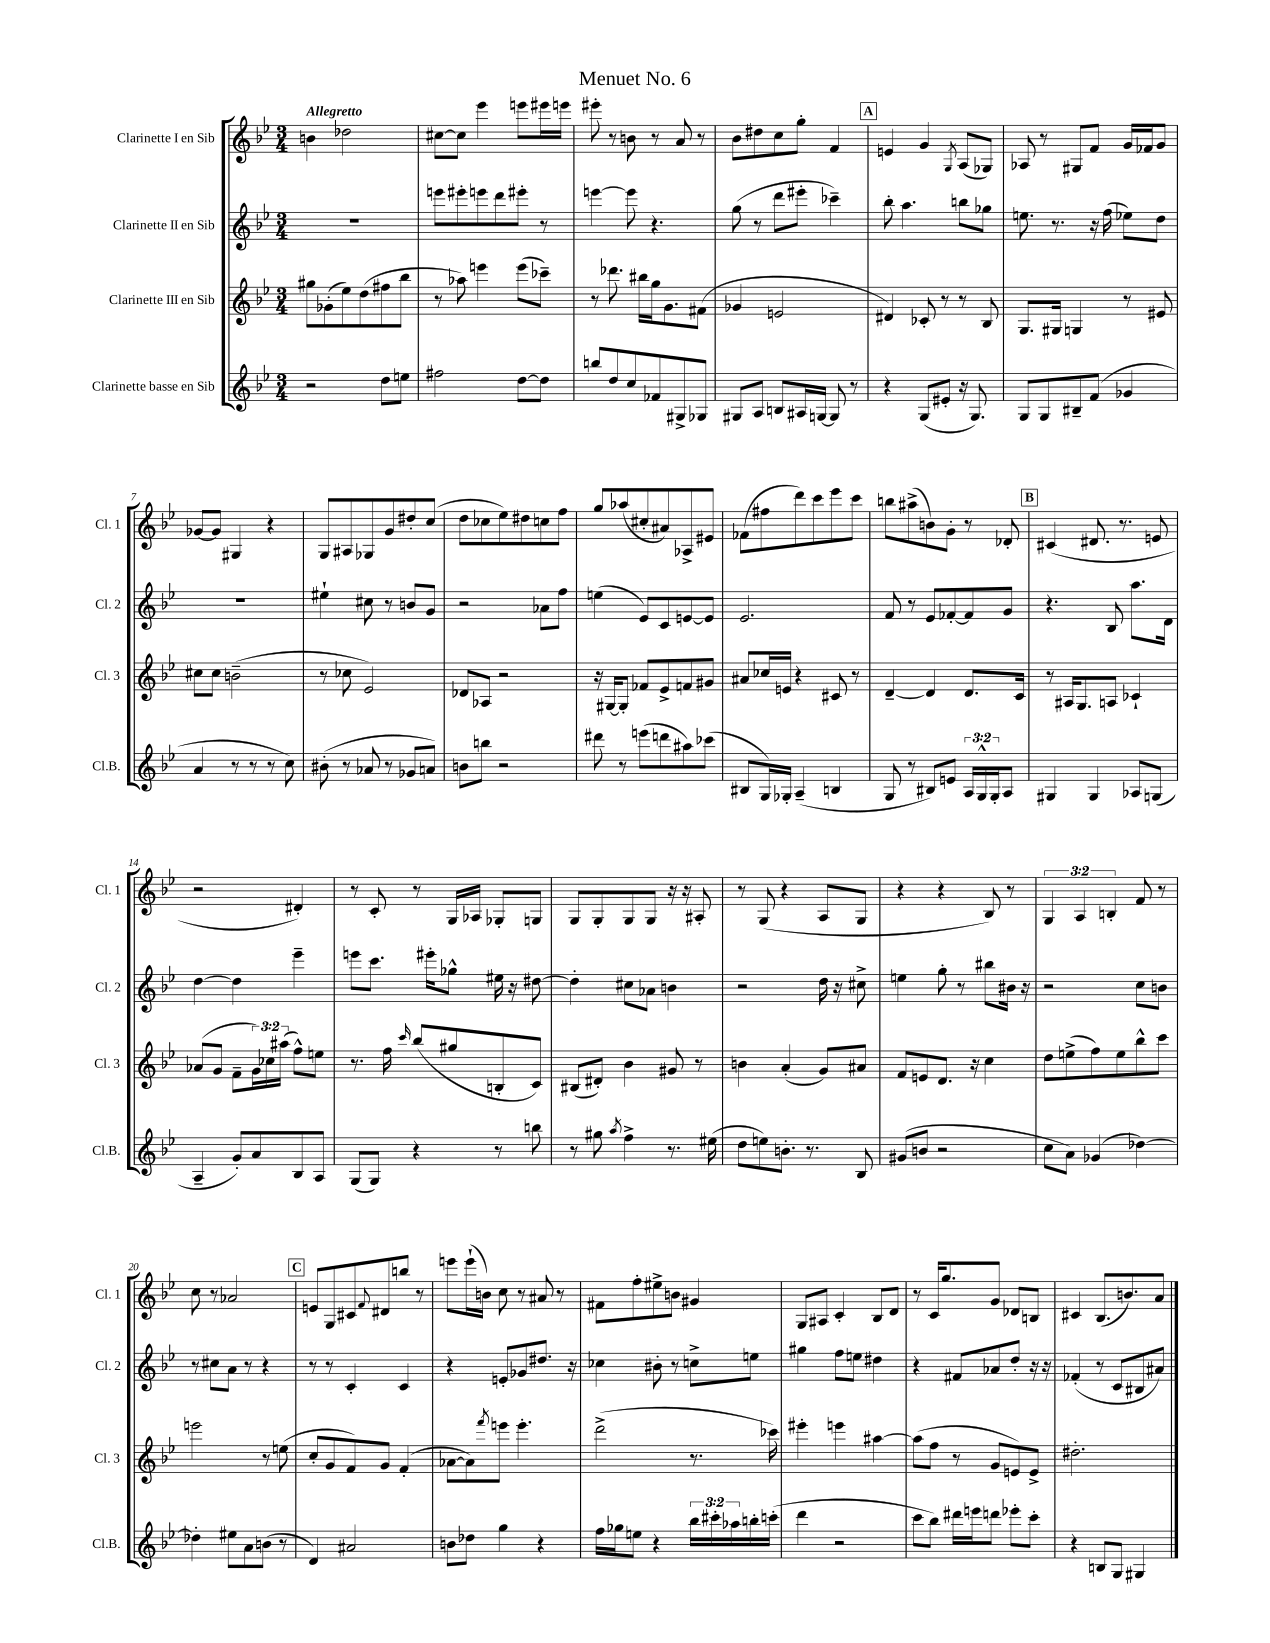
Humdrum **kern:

**kern	**kern	**kern	**kern
*staff4	*staff3	*staff2	*staff1
*clefG2	*clefG2	*clefG2	*clefG2
*k[b-e-]	*k[b-e-]	*k[b-e-]	*k[b-e-]
*M3/4	*M3/4	*M3/4	*M3/4
2r	8gg#\L	2.r	4b\
.	(8g-'\	.	.
.	8ee-\)	.	2dd-\
.	(8dd\	.	.
8dd\L	8ff#\	.	.
8ee\J	8bb-\J	.	.
=	=	=	=
2ff#\	8r	8eee\L	[8cc#\L
.	8aa-\)	8eee#'\	8cc#\]J
.	4eee\	8eee\	4eee-\
.	.	8ddd\	.
[8dd\L	(8eee\L	8eee#'\J	8eee\L
8dd\]J	8ccc-~\J)	8r	16eee#\L
.	.	.	16eee\JJ
=	=	=	=
8bb/L	8r	[4eee\	8eee#'\
8dd/	8.ddd-\	.	8r
8cc/	.	8eee\]	8b\
.	16bb#\LL	.	.
8f-/	16gg\J	4.r	8r
.	8.g\	.	.
8G#^/	.	.	8a/
8G-/J	(8f#\J	.	8r
=	=	=	=
8G#/L	4g-/	(8gg\	8b-\L
8A/J	.	8r	8dd#\
8B/L	2e/	8ddd\L	8cc\
16A#/L	.	8eee#'\J	8gg'\J
[16G/JJ	.	.	.
8G/]	.	4ccc-~\)	4f/
8r	.	.	.
=	=	=	=
4r	4d#/)	8bb-'\	4e/
.	.	4.aa\	.
(8G/L	8c-'/	.	4g/
8e#'/J	8r	.	.
.	.	.	8qG/
16r	8r	8bb\L	(8A/L
8.G/)	.	.	.
.	8B-/	8gg-\J	8G-/J)
=	=	=	=
8G/L	8.G/L	8.ee\	8A-/
8G/	.	.	8r
.	16G#/Jk	8.r	.
8B#~/	4G/	.	8G#/L
(8f/J	.	16r	8f/J
.	.	(16ff\	.
4g-/	8r	8ee-\L)	16g/LL
.	.	.	16f-/J
.	8e#/	8dd\J	8g/J
=	=	=	=
4a/	8cc#\L	2.r	[8g-/L
.	8cc#\J	.	8g-/]J
8r	(2b~\	.	4G#/
8r	.	.	.
8r	.	.	4r
8cc\)	.	.	.
=	=	=	=
(8b#'\	8r	4ee#`\	8G/L
8r	8cc-\	.	8A#/
8a-/	2e-/)	8cc#\	8G-/
8r	.	8r	8g/
8g-/L	.	8b/L	8dd#'/
8a/J)	.	8g/J	(8cc/J
=	=	=	=
8b\L	8d-/L	2r	8dd\L
8bb\J	8A-/J	.	8cc-\
2r	2r	.	8ee-\)
.	.	.	8dd#\
.	.	8a-\L	8cc\
.	.	8ff\J	8ff\J
=	=	=	=
8ddd#\	16r	(4ee\	8gg/L
.	[16G#/LK	.	.
8r	8G#'/]J	.	(8aa-/
(8eee\L	8f-/L	8e-/L)	8cc#'/
8ddd\	8e-^/	8c/	8a#/)
8aa#\)	8f/	[8e/	8A-^/
(8ccc-\J	8g#/J	8e/]J	8e#/J
=	=	=	=
8B#/L	8a#/L	2.e-/	(8f-\L
16G/L)	16cc-/L	.	8ff#\
16G-'/JJ	16e/JJ	.	.
(4A~/	4r	.	8ddd\)
.	.	.	8ccc\
4B/	8c#/	.	8eee-\
.	8r	.	8ccc\J
=	=	=	=
8G/	[4d~/	8f/	8bb\L
8r	.	8r	(8aa#^\
8B#/L)	4d/]	8e-/L	8b\)
8e/J	.	[8f-'/	8g'\J
24A/LL	8.d/L	8f-/]	8r
24G^^/	.	.	.
24G'/J	.	.	.
8A/J	.	8g/J	8d-'/
.	16c/Jk	.	.
=	=	=	=
4G#/	8r	4.r	(4c#/
.	16A#/LK	.	.
.	8.G/	.	.
4G#/	.	.	8.d#/
.	8A/J	8B-/	.
.	.	.	8.r
8A-/L	4c-`/	8.aa\L	.
(8G/J	.	.	8e/
.	.	16d\Jk	.
=	=	=	=
4A~/	(8a-/L	[4dd\	2r
.	8g/J	.	.
8g'/L)	8f~\L	4dd\]	.
8a/	24g\L)	.	.
.	24cc-\	.	.
.	(24aa#\JJ	.	.
8B-/	8ff^^\L)	4eee-~\	4d#'/)
8A/J	8ee\J	.	.
=	=	=	=
(8G/L	8.r	8eee\L	8r
8G/J)	.	8.ccc\J	8c'/
.	16ff\	.	.
.	16qqccc/	.	.
4r	(8bb-/L	.	8r
.	.	16eee#'\LK	.
.	8gg#/	8gg-^^\J	16G/LL
.	.	.	16A-/JJ
8r	8B'/	16ee#\	8G-'/L
.	.	16r	.
8bb\	8c/J)	[8dd#\	8G/J
=	=	=	=
8r	(8B#/L	4dd#'\]	8G/L
8gg#\	8d#'/J)	.	8G'/
8qaa/	.	.	.
4ff^\	4b-\	8cc#\L	8G/
.	.	8a-\J	8G/J
8.r	8g#/	4b\	16r
.	.	.	16r
.	8r	.	8A#'/
(16ee#\	.	.	.
=	=	=	=
8dd\L	4b\	2r	8r
8ee\)	.	.	(8G/
8.b'\J	(4a'/	.	4r
8.r	.	.	.
.	8g/L)	16dd\	8A/L
.	.	16r	.
8B-/	8a#/J	8cc#^\	8G/J
=	=	=	=
(8g#/L	8f/L	4ee\	4r
8b/J	8e/	.	.
2r	8.d/J	8gg'\	4r
.	.	8r	.
.	16r	.	.
.	4cc\	8bb#\L	8B-/)
.	.	16b#\Jk	8r
.	.	16r	.
=	=	=	=
8cc\L	8dd\L	2r	6G/
8a\J)	(8ee^\	.	.
.	.	.	6A/
(4g-/	8ff\)	.	.
.	.	.	6B'/
.	8ee\	.	.
[4dd-\)	8bb-^^\	8cc\L	8f/
.	8ccc\J	8b\J	8r
=	=	=	=
4dd-'\]	2eee\	8r	8cc\
.	.	8cc#\L	8r
8ee#\L	.	8a\J	2a-/
8a\	.	8r	.
(8b\J	8r	4r	.
8r	(8ee\	.	.
=	=	=	=
4d/)	8cc'/L	8r	8e/L
.	8g/	8r	8G/
2a#/	8f/)	4c'/	8c#/
.	.	.	8qqf/
.	8g/J	.	8d#/
.	(4f'/	4c/	8bb/J
.	.	.	8r
=	=	=	=
8b\L	[8a-\L	4r	8eee\L
8dd-\J	8a-\])	.	(16eee`\L
.	.	.	16b\JJ)
.	8qfff/	.	.
4gg\	8eee\J	8e'/L	8cc\
.	4.eee'\	8g-/	8r
4r	.	8.dd#/J	8a#/
.	.	.	8r
.	.	16r	.
=	=	=	=
16ff\LL	(2ddd^\	4cc-\	8f#\L
16gg-\J	.	.	.
8ee\J	.	.	8ff'\
4r	.	8b#'\	8ee#^\
.	.	8r	8b\J
24bb-\LL	8.r	8cc^\L	4g#/
24ccc#'\	.	.	.
24aa-\	.	.	.
16bb'\	.	8ee\J	.
(16ccc'\JJ	16ccc-\)	.	.
=	=	=	=
4ddd\	4eee#'\	4gg#\	8G/L
.	.	.	8A#/J
2r	4eee\	8ff\L	4c'/
.	.	8ee\J	.
.	[4aa#\	4dd#\	8B-/L
.	.	.	8d/J
=	=	=	=
8ccc\L	(8aa#\]L	4r	8r
8bb-\J)	8ff\J	.	16c/LK
.	.	.	8.gg/
16ddd#\LL	8r	8f#/L	.
16eee\J	.	.	.
8ddd\J	8g/L	8a-/	8g/J
8eee-'\L	8e/)	8dd'/J	8d-/L
8ccc'\J	8e^/J	16r	8B/J
.	.	16r	.
=	=	=	=
4r	2.dd#'\	(4f-'/	4c#/
8B/L	.	8r	(8.B-/L
8G/J	.	8c/L	.
.	.	.	8.b/)
4G#/	.	8B#/	.
.	.	8a#/J)	8a/J
==	==	==	==
*-	*-	*-	*-
